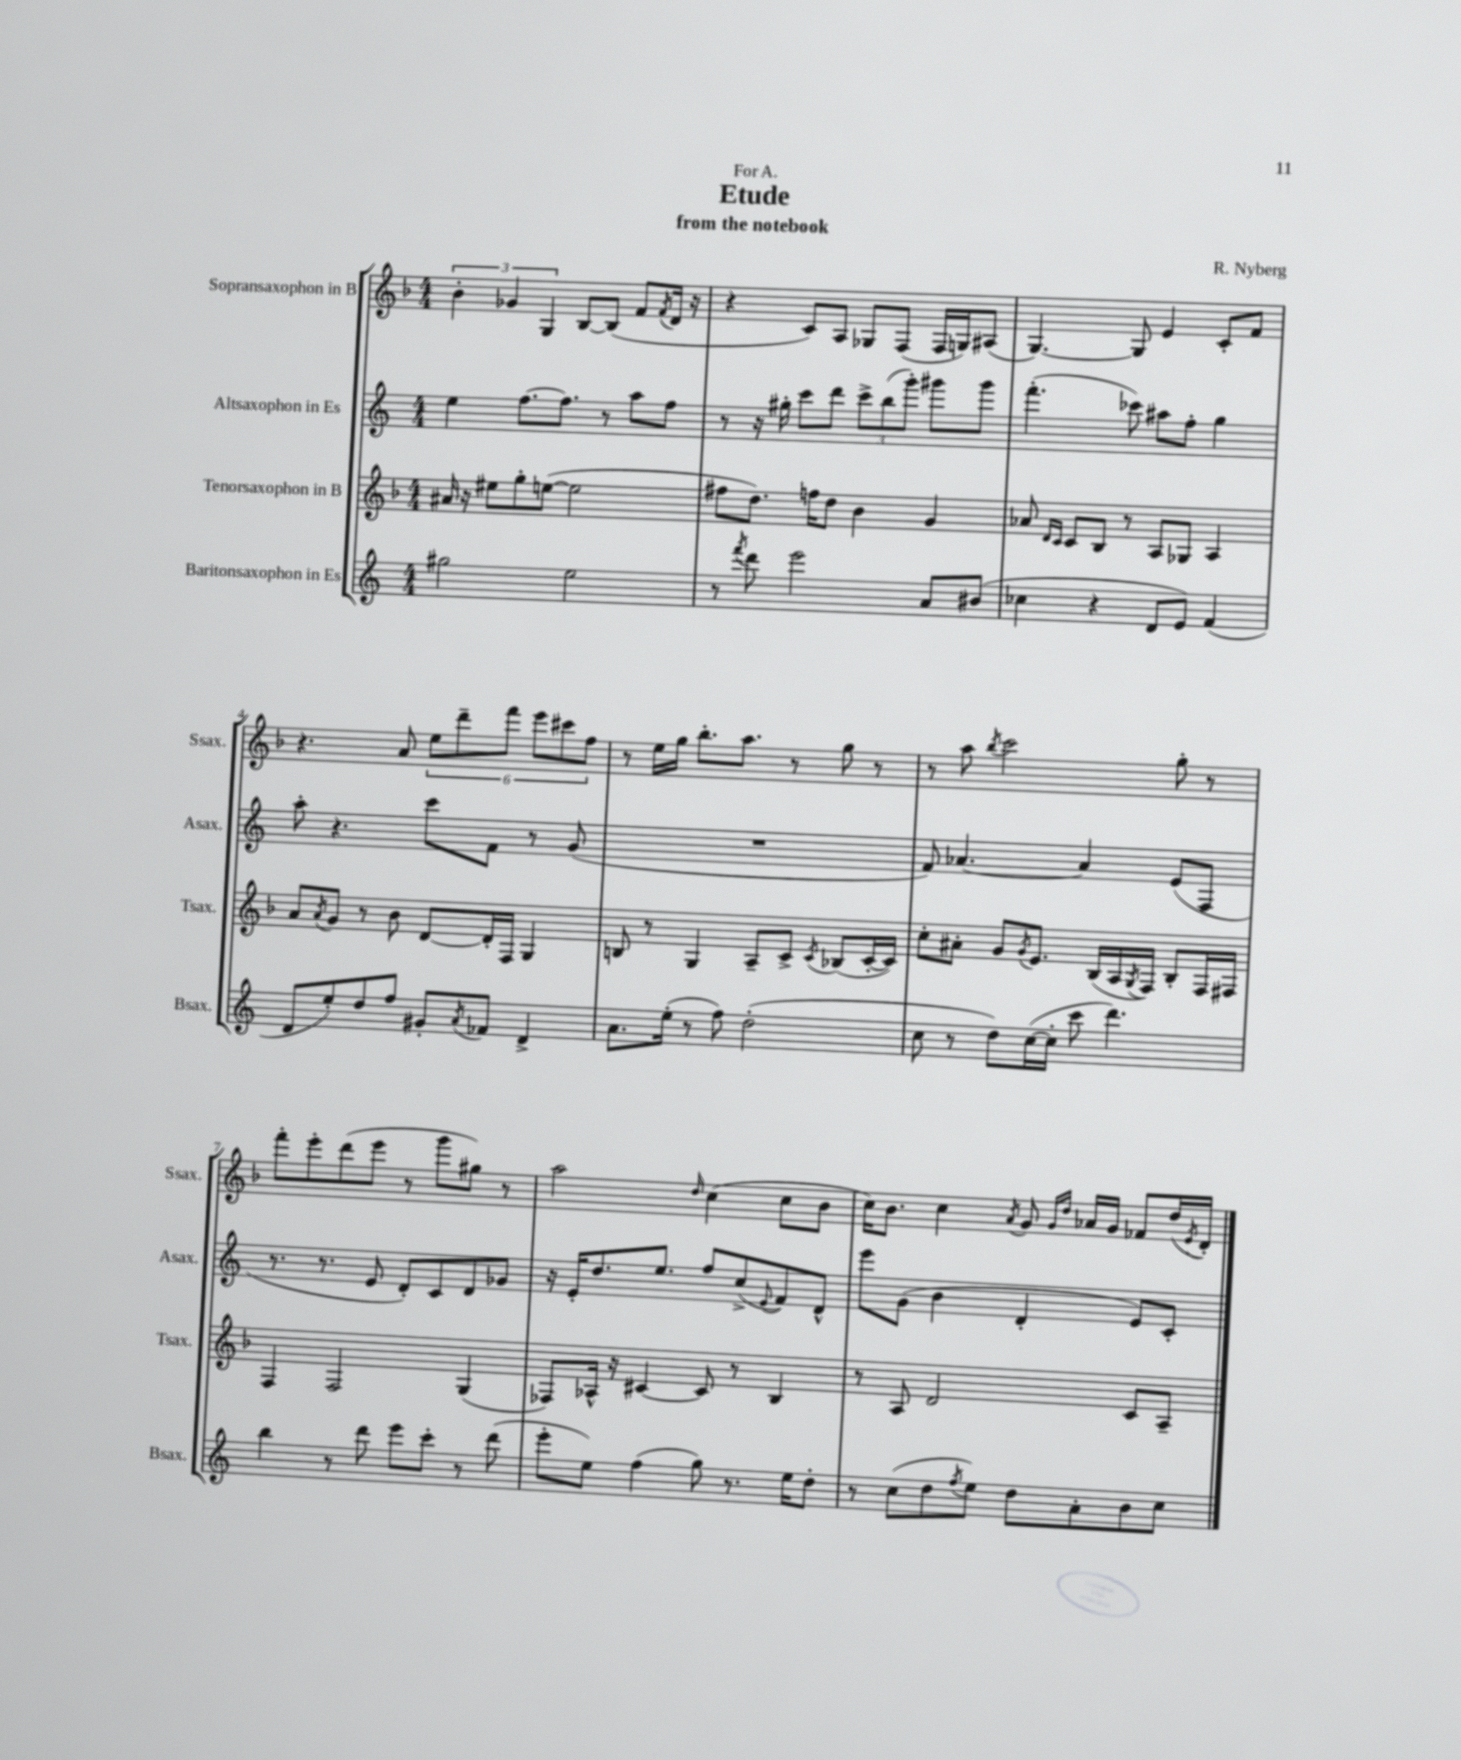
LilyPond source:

\header { title = "Etude" composer = "R. Nyberg" subtitle = "from the notebook" dedication = "For A." }
<<
\new StaffGroup <<
\new Staff = "s0" \with { instrumentName = "Sopransaxophon in B" shortInstrumentName = "Ssax." } {
    \clef treble \key f \major \numericTimeSignature \time 4/4
    \tuplet 3/2 { bes'4-. ges'4 g4 } bes8~ bes8( f'8 \acciaccatura { f'8 } d'16 r16 |
    r4 c'8) a8 ges8 f8( f16 g16) ais8( |
    g4.~) g8 e'4 c'8-. f'8 |
    r4. a'8 \tuplet 6/4 { e''8 d'''8-- f'''8 e'''8 cis'''8 f''8 } |
    r8 e''16 g''16 bes''8.-. a''8. r8 g''8 r8 |
    r8 a''8 \acciaccatura { bes''8 } c'''2 g''8-. r8 |
    f'''8-. e'''8-. d'''8( e'''8 r8 g'''8 gis''8) r8 |
    a''2 \grace { d''16 } c''4( c''8 bes'8 |
    c''16) bes'8. c''4 \acciaccatura { a'8 } g'8 \grace { g'16 d''16 } aes'16 g'16 fes'8 d''16( \acciaccatura { e'8 } d'16-.) \bar "|." |
}
\new Staff = "s1" \with { instrumentName = "Altsaxophon in Es" shortInstrumentName = "Asax." } {
    \clef treble \key c \major \numericTimeSignature \time 4/4
    e''4 f''8.~ f''8. r8 a''8 f''8 |
    r8 r16 gis''16-. c'''8 d'''8 \tuplet 3/2 { c'''8-> b''8( g'''8-.) } gis'''8 gis'''8 |
    f'''4.-.( ces'''8) ais''8 f''8-. g''4 |
    a''8-. r4. c'''8 f'8 r8 g'8( |
    R1 |
    f'8) aes'4.~ aes'4 e'8( f8 |
    r8. r8. e'8 d'8-.) c'8 d'8 ges'8 |
    r16 e'16-. d''8. e''8. f''8 c''8->( \appoggiatura { e'8 } f'8) d'8-^ |
    e'''8 g'8( b'4 d'4-. e'8) c'8-. \bar "|." |
}
\new Staff = "s2" \with { instrumentName = "Tenorsaxophon in B" shortInstrumentName = "Tsax." } {
    \clef treble \key f \major \numericTimeSignature \time 4/4
    ais'16 r16 eis''8 g''8-. e''8~( e''2 |
    fis''8 d''8.) f''16 d''8 bes'4 g'4 |
    aes'8 \grace { d'16 c'16 } c'8 bes8 r8 a8 ges8 a4 |
    a'8 \acciaccatura { a'8 } g'8 r8 bes'8 d'8~ d'16-. f16 g4 |
    b8 r8 g4 a8-- c'8-> \acciaccatura { c'8 } bes8( c'16~-. c'16) |
    c''8-. ais'8-. g'8 \acciaccatura { g'8 } e'8. bes16( a16 \acciaccatura { g8 } f16) bes8-. f16 fis16 |
    f4 f2 g4( |
    fes8) aes16-^ r16 cis'4~ cis'8 r8 bes4 |
    r8 a8 d'2 c'8 a8-- \bar "|." |
}
\new Staff = "s3" \with { instrumentName = "Baritonsaxophon in Es" shortInstrumentName = "Bsax." } {
    \clef treble \key c \major \numericTimeSignature \time 4/4
    gis''2 e''2 |
    r8 \acciaccatura { f'''8 } d'''8 e'''2 a'8 bis'8( |
    ces''4 r4 d'8 e'8) f'4( |
    d'8 e''8-.) d''8 f''8 gis'8-. \acciaccatura { a'8 } fes'8 d'4-> |
    a'8. e''16-.( r8 f''8) d''2-.( |
    c''8 r8 d''8) c''16~( c''16-. c'''8 d'''4.) |
    b''4 r8 d'''8 e'''8 c'''8-. r8 d'''8( |
    e'''8-. e''8) f''4( g''8) r8. e''16 d''8-. |
    r8 c''8( d''8 \acciaccatura { f''8 } e''8) d''8 a'8-. b'8 c''8 \bar "|." |
}
>>
>>
